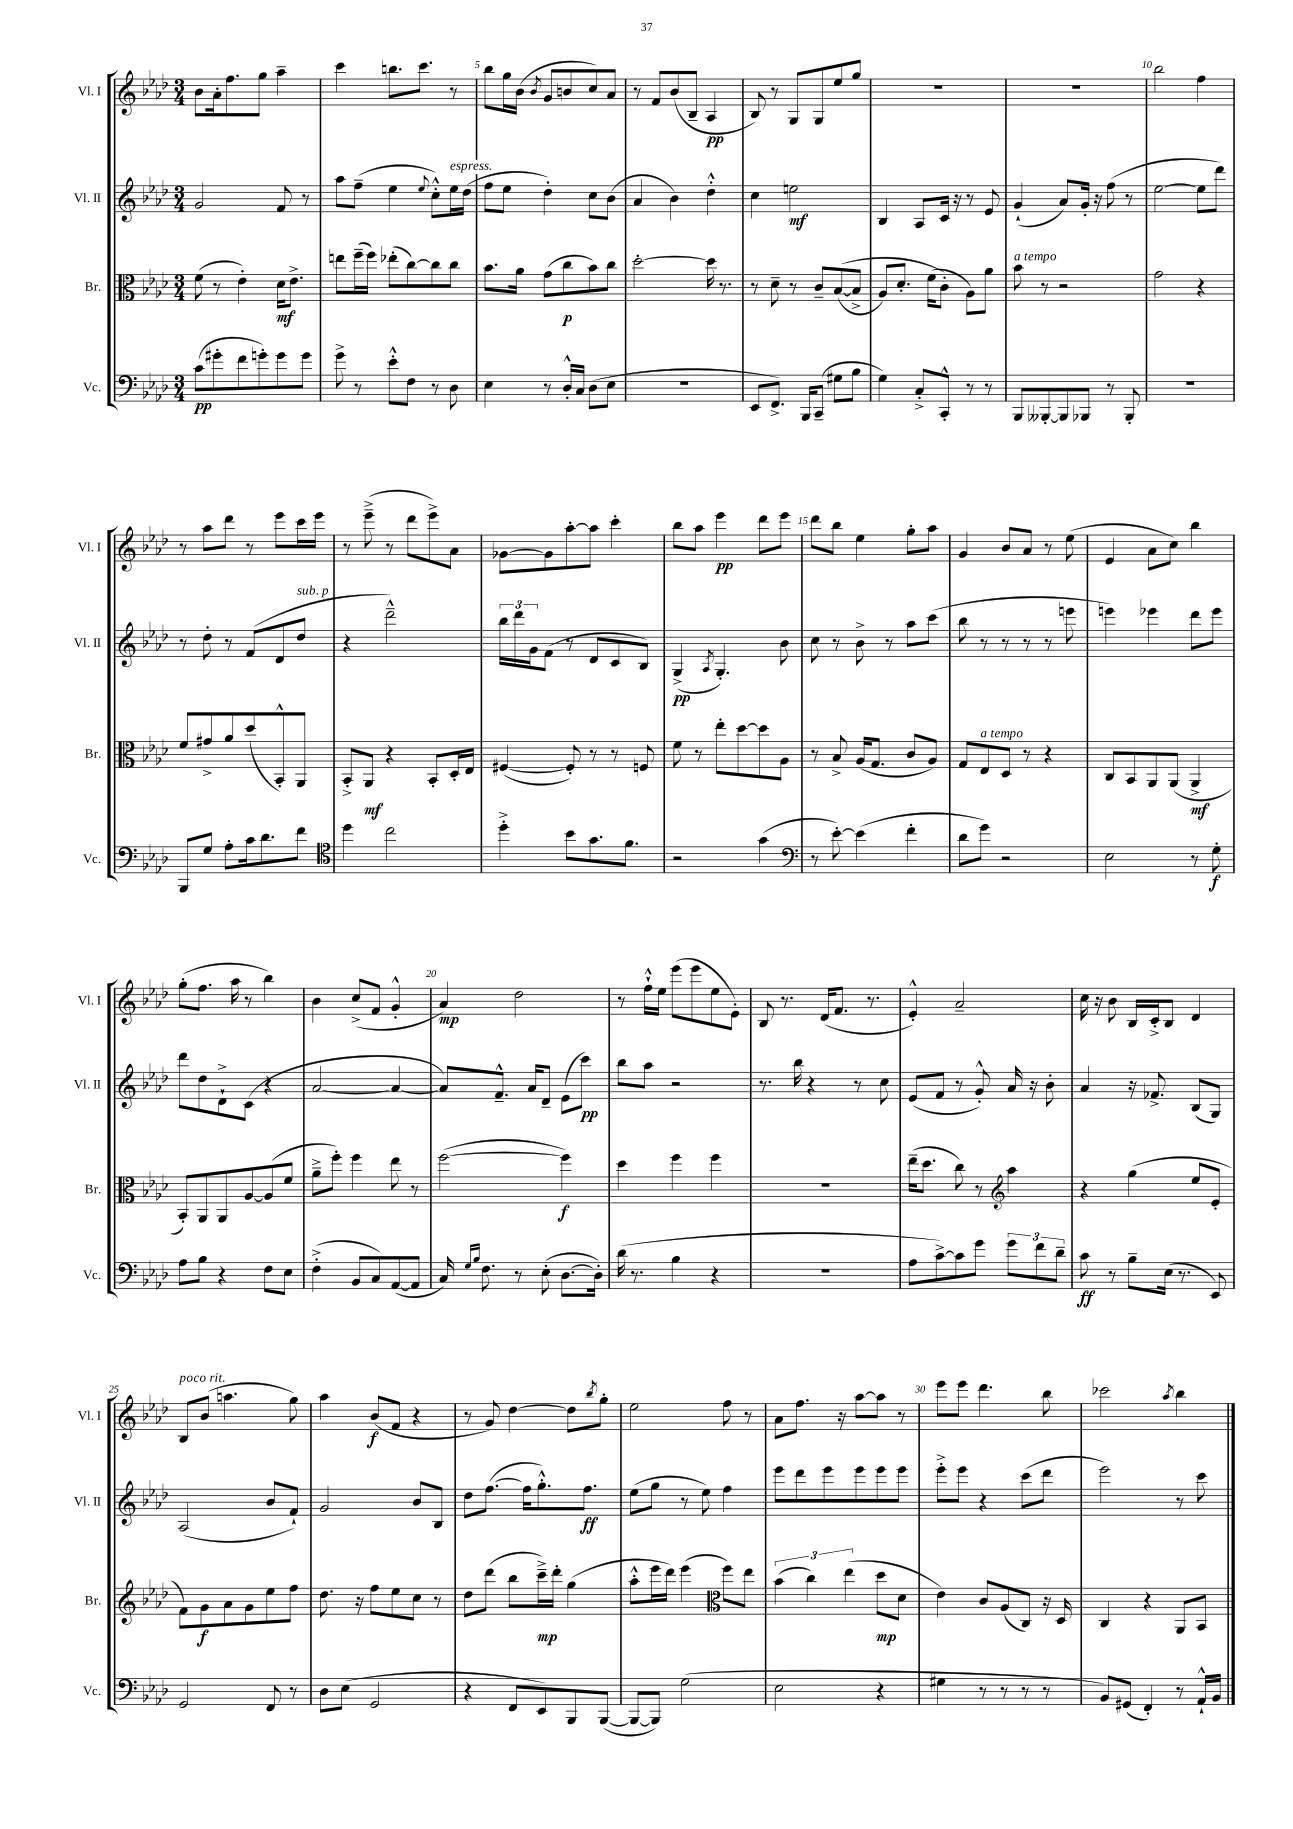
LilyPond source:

<<
\new StaffGroup <<
\new Staff = "s0" \with { instrumentName = "Vl. I" shortInstrumentName = "Vl. I" } {
    \clef treble \key aes \major \numericTimeSignature \time 3/4
    bes'8 aes'16-. f''8. g''8 aes''4-- |
    c'''4 b''8. c'''8. r8 |
    bes''8 g''16 bes'16( \acciaccatura { bes'8 } g'8 b'8 c''8) aes'8 |
    r8 f'8 bes'8( bes8-- aes4\pp |
    bes8) r8 g8 g8 ees''8 g''8 |
    R2. |
    R2. |
    bes''2 f''4 |
    r8 aes''8 des'''8 r8 ees'''8 c'''16 ees'''16 |
    r8 ees'''8--->( r8 des'''8 ees'''8->) aes'8 |
    ges'8~ ges'8 aes''8~-. aes''8 c'''4-. |
    bes''8 aes''8 ees'''4\pp des'''8 ees'''8 |
    des'''8 bes''8 ees''4 g''8-. aes''8 |
    g'4 bes'8 aes'8 r8 ees''8( |
    ees'4 aes'8 c''8) bes''4 |
    g''8-.( f''8. aes''16 r8 bes''4) |
    bes'4 c''8->( f'8 g'4-.-^ |
    aes'4\mp) des''2 |
    r8 f''16-!-^ ees''16 ees'''8( ees'''8 ees''8 ees'8-.) |
    bes8 r8. des'16( f'8. r8. |
    ees'4-.-^) aes'2-- |
    c''16 r16 bes'8 bes16 c'16-.-> bes8 des'4 |
    bes8^\markup { \italic "poco rit." } bes'8( a''4. g''8) |
    aes''4 bes'8\f( f'8 r4 |
    r8 g'8) des''4~ des''8 \acciaccatura { bes''8 } g''8-. |
    ees''2 f''8 r8 |
    aes'8 f''8. r16 aes''8~ aes''8 r8 |
    ees'''8 ees'''8 des'''4. bes''8 |
    ces'''2 \acciaccatura { aes''8 } bes''4 \bar "|." |
}
\new Staff = "s1" \with { instrumentName = "Vl. II" shortInstrumentName = "Vl. II" } {
    \clef treble \key aes \major \numericTimeSignature \time 3/4
    g'2 f'8 r8 |
    aes''8 f''8--( ees''4 \appoggiatura { ees''8 } c''8-.-^) ees''16^\markup { \italic "espress." } des''16( |
    f''8 ees''8 des''4-.) c''8 bes'8( |
    aes'4 bes'4) des''4-.-^ |
    c''4 e''2\mf |
    bes4 aes8 c'16 r16 r8 ees'8 |
    g'4-!( aes'8) g'16-. r16 f''8( r8 |
    ees''2~ ees''8 des'''8) |
    r8 des''8-. r8 f'8( des'8 des''8^\markup { \italic "sub. p" } |
    r4 des'''2---^) |
    \tuplet 3/2 { bes''16 des'''16 g'16 } f'8( r8 des'8 c'8 bes8) |
    g4->\pp( \acciaccatura { aes8 } g4.-.) bes'8 |
    c''8 r8 bes'8-> r8 aes''8 c'''8( |
    bes''8 r8 r8 r8 r8 e'''8 |
    e'''4) ees'''4 des'''8 ees'''8 |
    des'''8 des''8 des'8-!-> c'8( r4 |
    aes'2~ aes'4~ |
    aes'8) f'8.---^ aes'16 des'8-- ees'8( c'''8\pp) |
    bes''8 aes''8 r2 |
    r8. bes''16 r4 r8 c''8 |
    ees'8( f'8 r8 g'8-.-^) aes'16 r16 bes'8-. |
    aes'4 r16 fes'8.-> bes8( g8) |
    aes2( bes'8 f'8-!) |
    g'2 bes'8 bes8 |
    des''8 f''8.~( f''16 g''8.-.-^) f''8.\ff |
    ees''8( g''8 r8 ees''8) f''4 |
    ees'''8 des'''8 ees'''8 ees'''8 ees'''8 ees'''8 |
    ees'''8-.-> ees'''8 r4 c'''8( des'''8 |
    ees'''2) r8 c'''8 \bar "|." |
}
\new Staff = "s2" \with { instrumentName = "Br." shortInstrumentName = "Br." } {
    \clef alto \key aes \major \numericTimeSignature \time 3/4
    f'8( r8 ees'4-.) des'16\mf ees'8.-> |
    e''8 f''16--( f''16) ees''8-.( c''8~) c''8 c''8 |
    bes'8. aes'16 g'8( c''8\p bes'8) c''8 |
    des''2~-. des''16 r8. |
    r8 des'8-- r8 c'8-- bes8~(\( bes8-> |
    aes8) des'8.-. f'16( c'8-.\) aes8) aes'8 |
    bes'8^\markup { \italic "a tempo" } r8 r2 |
    g'2 r4 |
    f'8 gis'8-> aes'8 des''8( bes,8-.-^) aes,8 |
    bes,8-.-> aes,8\mf r4 bes,8-. des16-. ees16 |
    fis4~( fis8-.) r8 r8 f8 |
    f'8 r8 ees''8-. des''8~ des''8 aes8 |
    r8 bes8-> aes16( g8. c'8 aes8) |
    g8 ees8^\markup { \italic "a tempo" } des8 r8 r4 |
    c8 bes,8 aes,8 aes,8( aes,4->\mf |
    bes,8-.) aes,8 aes,8 aes8~ aes8( f'8 |
    aes'8---> f''8-.) f''4 ees''8 r8 |
    f''2~( f''4\f) |
    des''4 f''4 f''4 |
    R2. |
    ees''16--( des''8. c''8) r8 \clef treble aes''4 |
    r4 g''4( ees''8 ees'8-. |
    f'8) g'8\f aes'8 g'8 ees''8 f''8 |
    des''8. r16 f''8 ees''8 c''8 r8 |
    des''8 des'''8( bes''8 c'''16--->\mp) des'''16-. g''4( |
    aes''8-.-^ ees'''16 des'''16) ees'''4( \clef alto f''8) ees''8 |
    \tuplet 3/2 { bes'4( c''4) ees''4( } des''8\mp des'8 |
    ees'4) c'8 aes8( c8) r16 des16 |
    c4 r4 aes,8 bes,8 \bar "|." |
}
\new Staff = "s3" \with { instrumentName = "Vc." shortInstrumentName = "Vc." } {
    \clef bass \key aes \major \numericTimeSignature \time 3/4
    c'8\pp( gis'8-. f'8 g'8-.) g'8 g'8 |
    g'8-> r8 ees'8-.-^ f8 r8 des8 |
    ees4 r8 des16-.-^ c16 des8( ees8 |
    R2. |
    ees,8 f,8.->) bes,,16 c,8--( gis8 bes8 |
    g4) c8-.-> c,8-.-^ r8 r8 |
    bes,,8 beses,,8~-. beses,,8 bes,,8 r8 bes,,8-. |
    R2. |
    bes,,8 g8 aes8-. c'16 des'8. f'8 |
    \clef tenor des''4 c''2 |
    des''4-.-> bes'8 g'8. f'8. |
    r2 g'4( |
    \clef bass r8 ees'8~-.) ees'4( f'4-. |
    des'8 g'8) r2 |
    ees2 r8 g8-.\f |
    aes8 bes8 r4 f8 ees8 |
    f4-.->( bes,8 c8) aes,8~( aes,8 |
    c16) \grace { g16 bes16 } f8. r8 ees8-.( des8.~ des16-.) |
    des'16( r8. bes4 r4 |
    R2. |
    aes8 c'8~->) c'8 g'8 \tuplet 3/2 { g'8 f'8 des'8-- } |
    c'8\ff r8 bes8-- ees16( r8. ees,8) |
    g,2 f,8 r8 |
    des8 ees8( g,2 |
    r4 f,8 ees,8) bes,,8 bes,,8~( |
    bes,,8~ bes,,8) g2( |
    ees2 r4 |
    gis4 r8 r8 r8 r8 |
    bes,8) gis,8( f,4-.) r8 aes,16-!-^ bes,16 \bar "|." |
}
>>
>>
\layout { \context { \Score currentBarNumber = #3 \override BarNumber.break-visibility = ##(#f #t #t) barNumberVisibility = #(every-nth-bar-number-visible 5) } }
